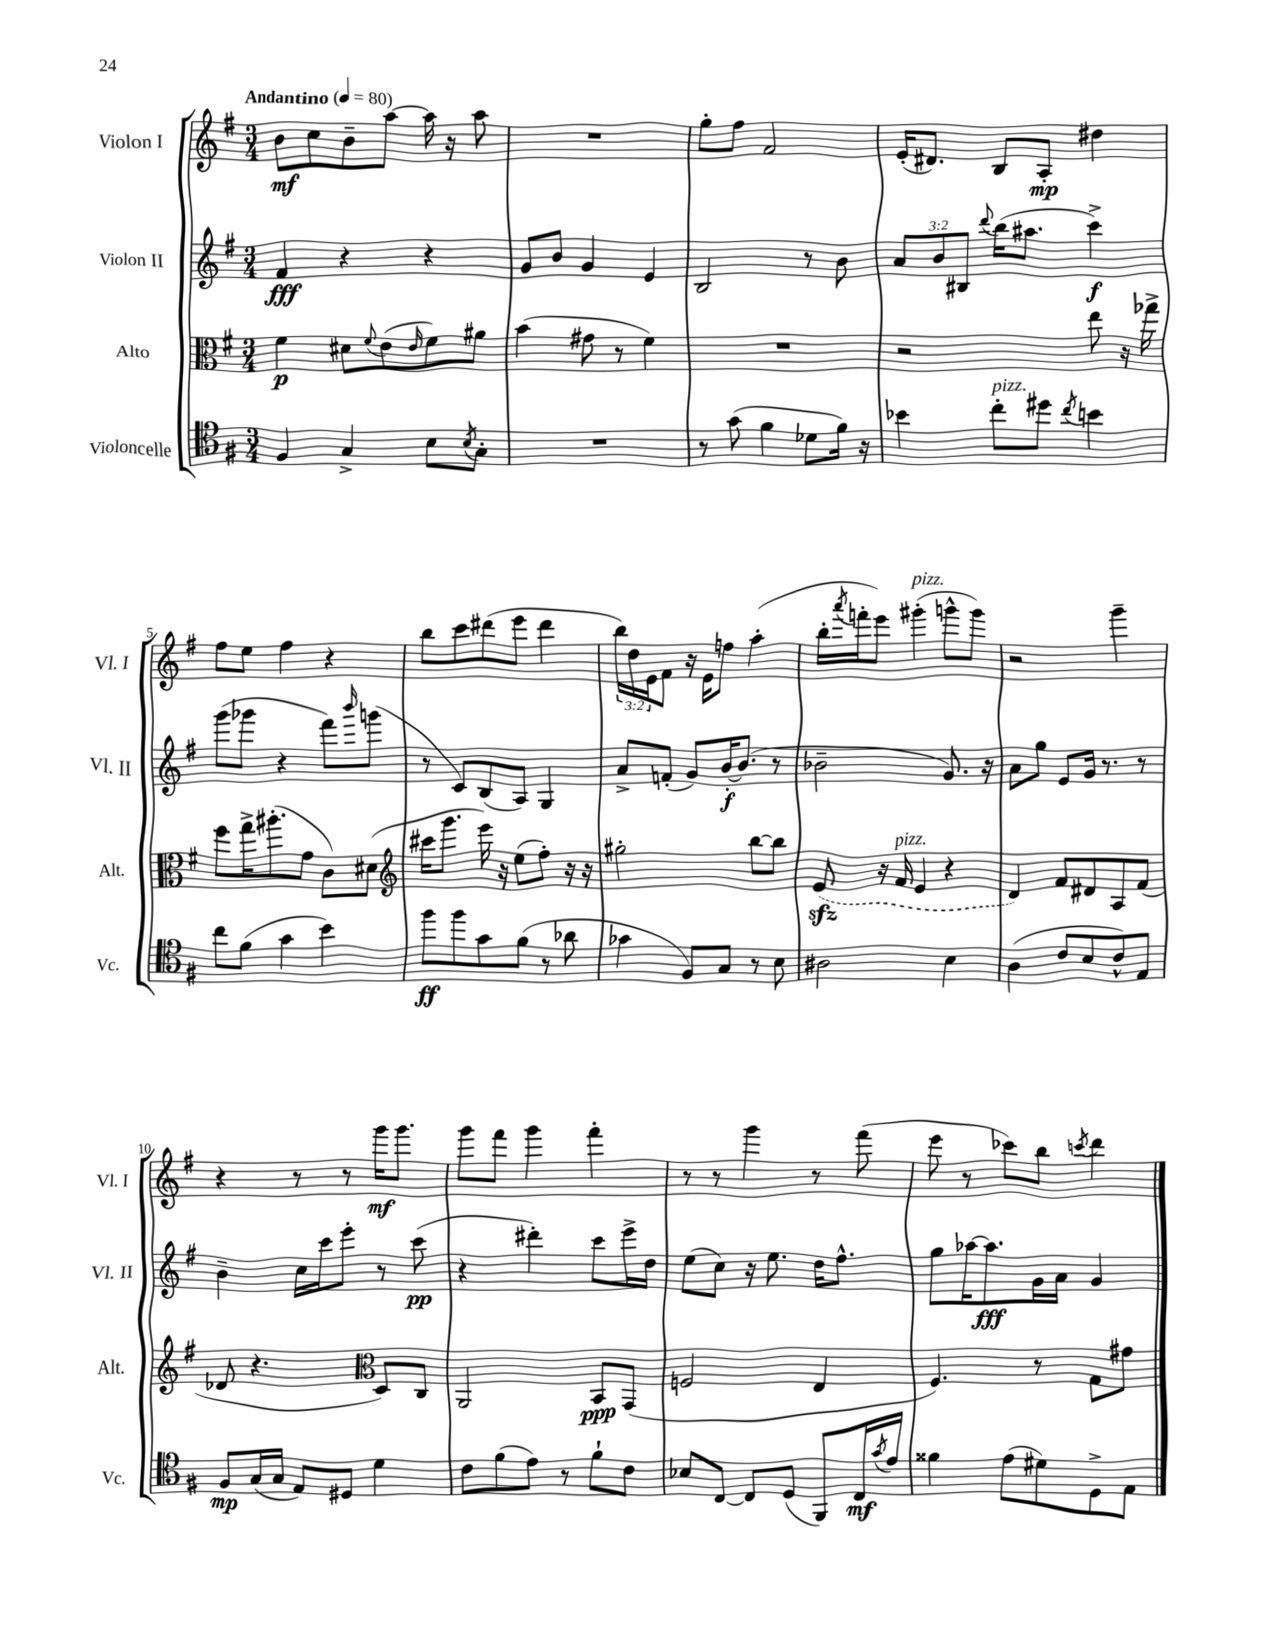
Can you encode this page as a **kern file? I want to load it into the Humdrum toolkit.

**kern	**dynam	**kern	**dynam	**kern	**dynam	**kern	**dynam
*part4	*part4	*part3	*part3	*part2	*part2	*part1	*part1
*staff4	*staff4	*staff3	*staff3	*staff2	*staff2	*staff1	*staff1
*I"Violoncelle	*	*I"Alto	*	*I"Violon II	*	*I"Violon I	*
*I'Vc.	*	*I'Alt.	*	*I'Vl. II	*	*I'Vl. I	*
*clefC4	*	*clefC3	*	*clefG2	*	*clefG2	*
*k[f#]	*	*k[f#]	*	*k[f#]	*	*k[f#]	*
*M3/4	*	*M3/4	*	*M3/4	*	*M3/4	*
*MM80	*	*MM80	*	*MM80	*	*MM80	*
=1	=1	=1	=1	=1	=1	=1	=1
!	!	!	!	!	!	!LO:TX:a:B:t=Andantino	!
4F#/	.	4f#\	p	4f#/	fff	8b\L	mf
.	.	.	.	.	.	8cc\	.
4G^/	.	8d#X\L	.	4r	.	8b~\	.
.	.	8qqf#/	.	.	.	.	.
.	.	(8e\	.	.	.	[8aa\J	.
.	.	16qqe/	.	.	.	.	.
8B\L	.	8f#\)	.	4r	.	16aa\]	.
.	.	.	.	.	.	16r	.
8qB/	.	.	.	.	.	.	.
8G'\J	.	8a#X\J	.	.	.	8aa\	.
=2	=2	=2	=2	=2	=2	=2	=2
2.r	.	(4b\	.	8g/L	.	2.r	.
.	.	.	.	8b/J	.	.	.
.	.	8g#X\	.	4g/	.	.	.
.	.	8r	.	.	.	.	.
.	.	4f#\)	.	4e/	.	.	.
=3	=3	=3	=3	=3	=3	=3	=3
8r	.	2.r	.	2B/	.	8gg'\L	.
(8g\	.	.	.	.	.	8ff#\J	.
4f#\	.	.	.	.	.	2f#/	.
8d-X\L	.	.	.	8r	.	.	.
16f#\Jk)	.	.	.	8b\	.	.	.
16r	.	.	.	.	.	.	.
=4	=4	=4	=4	=4	=4	=4	=4
4b-X\	.	2r	.	12a/L	.	(16e'/KL	.
.	.	.	.	.	.	8.d#X/J)	.
.	.	.	.	12b/	.	.	.
.	.	.	.	12B#X/J	.	.	.
.	.	.	.	8qqddd/	.	.	.
!LO:TX:a:i:t=pizz.	!	!	!	!	!	!	!
8cc'\L	.	.	.	(16bb\KL	.	8B/L	.
.	.	.	.	8.aa#X\J	.	.	.
8dd#X\J	.	.	.	.	.	8A'/J	mp
8qcc/	.	.	.	.	.	.	.
4bn\	.	8ee\	.	4ccc^\)	f	4dd#X\	.
.	.	16r	.	.	.	.	.
.	.	16gg-X^\	.	.	.	.	.
!!LO:LB:g=z
=5	=5	=5	=5	=5	=5	=5	=5
8cc\L	.	8ff#\L	.	(8ggg\L	.	8ff#\L	.
(8f#\J	.	16gg^\K	.	8ggg-X\J	.	8ee\J	.
.	.	(8.aa#X'\	.	.	.	.	.
4g\	.	.	.	4r	.	4ff#\	.
.	.	8g\J	.	.	.	.	.
4b\)	.	8c\L)	.	8fff#\L)	.	4r	.
.	.	.	.	16qqbbb/	.	.	.
.	.	(8d#X\J	.	(8gggn\J	.	.	.
=6	=6	=6	=6	=6	=6	=6	=6
*	*	*clefG2	*	*	*	*	*
8ff#\L	ff	16ccc#X\KL	.	8r	.	8bb\L	.
.	.	8.ggg\J	.	.	.	.	.
8ff#\	.	.	.	8c/L)	.	8ccc\	.
8g\	.	16eee\)	.	(8B/	.	(8ddd#X\	.
.	.	16r	.	.	.	.	.
(8f#\J	.	(8ee\L	.	8A/J)	.	8eee\J	.
8r	.	8ff#'\J)	.	4G/	.	4ddd#\	.
8a-X\	.	16r	.	.	.	.	.
.	.	16r	.	.	.	.	.
=7	=7	=7	=7	=7	=7	=7	=7
4g-X\	.	2gg#X'\	.	8a^/L	.	24bb\LL)	.
.	.	.	.	.	.	24dd\	.
.	.	.	.	.	.	24e\J	.
.	.	.	.	(8fn'/J	.	8f#\J	.
8F#/L)	.	.	.	8g/L)	.	16r	.
.	.	.	.	.	.	16e\KL	.
8G/J	.	.	.	[16b'/K	f	8ffn\J	.
.	.	.	.	(8.b/J]	.	.	.
8r	.	[8bb\L	.	.	.	(4aa'\	.
8B\	.	8bb\J]	.	8r	.	.	.
=8	=8	=8	=8	=8	=8	=8	=8
2A#X\	.	(8ezz/	.	2b-X~\	.	16bb'\LL	.
.	.	.	.	.	.	8qaaa/	.
.	.	.	.	.	.	16fffn'\J	.
.	.	16r	.	.	.	8eee\J)	.
!	!	!LO:TX:a:i:t=pizz.	!	!	!	!	!
.	.	16f#/	.	.	.	.	.
!	!	!	!	!	!	!LO:TX:a:i:t=pizz.	!
.	.	4e/	.	.	.	(4ggg#X'\	.
4B\	.	4r	.	8.g/)	.	8gggn^^\L	.
.	.	.	.	.	.	8ggg\J)	.
.	.	.	.	16r	.	.	.
=9	=9	=9	=9	=9	=9	=9	=9
(4A\	.	4d/)	.	8a\L	.	2r	.
.	.	.	.	8gg\J	.	.	.
8c/L	.	8f#/L	.	8e/L	.	.	.
8B/	.	8d#X/	.	16g/Jk	.	.	.
.	.	.	.	8.r	.	.	.
8c^^/)	.	8A/	.	.	.	4ggg~\	.
8E/J	.	(8f#/J	.	8r	.	.	.
!!LO:LB:g=z
=10	=10	=10	=10	=10	=10	=10	=10
8F#/L	mp	8d-X/	.	4b~\	.	4r	.
(16G/L	.	4.r	.	.	.	.	.
16G/JJ	.	.	.	.	.	.	.
8E/L)	.	.	.	16cc\LL	.	8r	.
.	.	.	.	16ccc\J	.	.	.
8D#X/J	.	.	.	8eee'\J	.	8r	.
*	*	*clefC3	*	*	*	*	*
4d\	.	8D/L)	.	8r	.	16ggg\KL	mf
.	.	.	.	.	.	8.ggg\J	.
.	.	8C/J	.	(8ccc\	pp	.	.
=11	=11	=11	=11	=11	=11	=11	=11
8c\L	.	2AA/	.	4r	.	8ggg\L	.
(8f#\	.	.	.	.	.	8fff#\J	.
8e\J)	.	.	.	4ddd#X'\)	.	4ggg\	.
8r	.	.	.	.	.	.	.
8f#`\L	.	8BB/L	ppp	8ccc\L	.	4fff#'\	.
8c\J	.	(8GG/J	.	16eee^\L	.	.	.
.	.	.	.	16dd\JJ	.	.	.
=12	=12	=12	=12	=12	=12	=12	=12
8B-X/L	.	2Fn/	.	(8ee\L	.	8r	.
[8C/J	.	.	.	8cc\J)	.	8r	.
8C/L]	.	.	.	16r	.	4ggg\	.
.	.	.	.	8.ee\	.	.	.
(8D/J	.	.	.	.	.	.	.
8FF#/L)	.	4E/	.	16dd\KL	.	8r	.
.	.	.	.	8.ff#^^\J	.	.	.
16C/L	mf	.	.	.	.	(8fff#\	.
8qg/	.	.	.	.	.	.	.
16e/JJ	.	.	.	.	.	.	.
=13	=13	=13	=13	=13	=13	=13	=13
4f##X\	.	4.F#/)	.	8gg\L	.	8eee\	.
.	.	.	.	[16aa-X\K	.	8r	.
.	.	.	.	8.aa-\]	fff	.	.
(8e\L	.	.	.	.	.	8ccc-X\L)	.
8d#X\)	.	8r	.	16g\L	.	8bb\J	.
.	.	.	.	16a\JJ	.	.	.
.	.	.	.	.	.	8qcccn/	.
8D^\	.	8G\L	.	4g/	.	4ddd\	.
8E\J	.	8g#X\J	.	.	.	.	.
==	==	==	==	==	==	==	==
*-	*-	*-	*-	*-	*-	*-	*-
